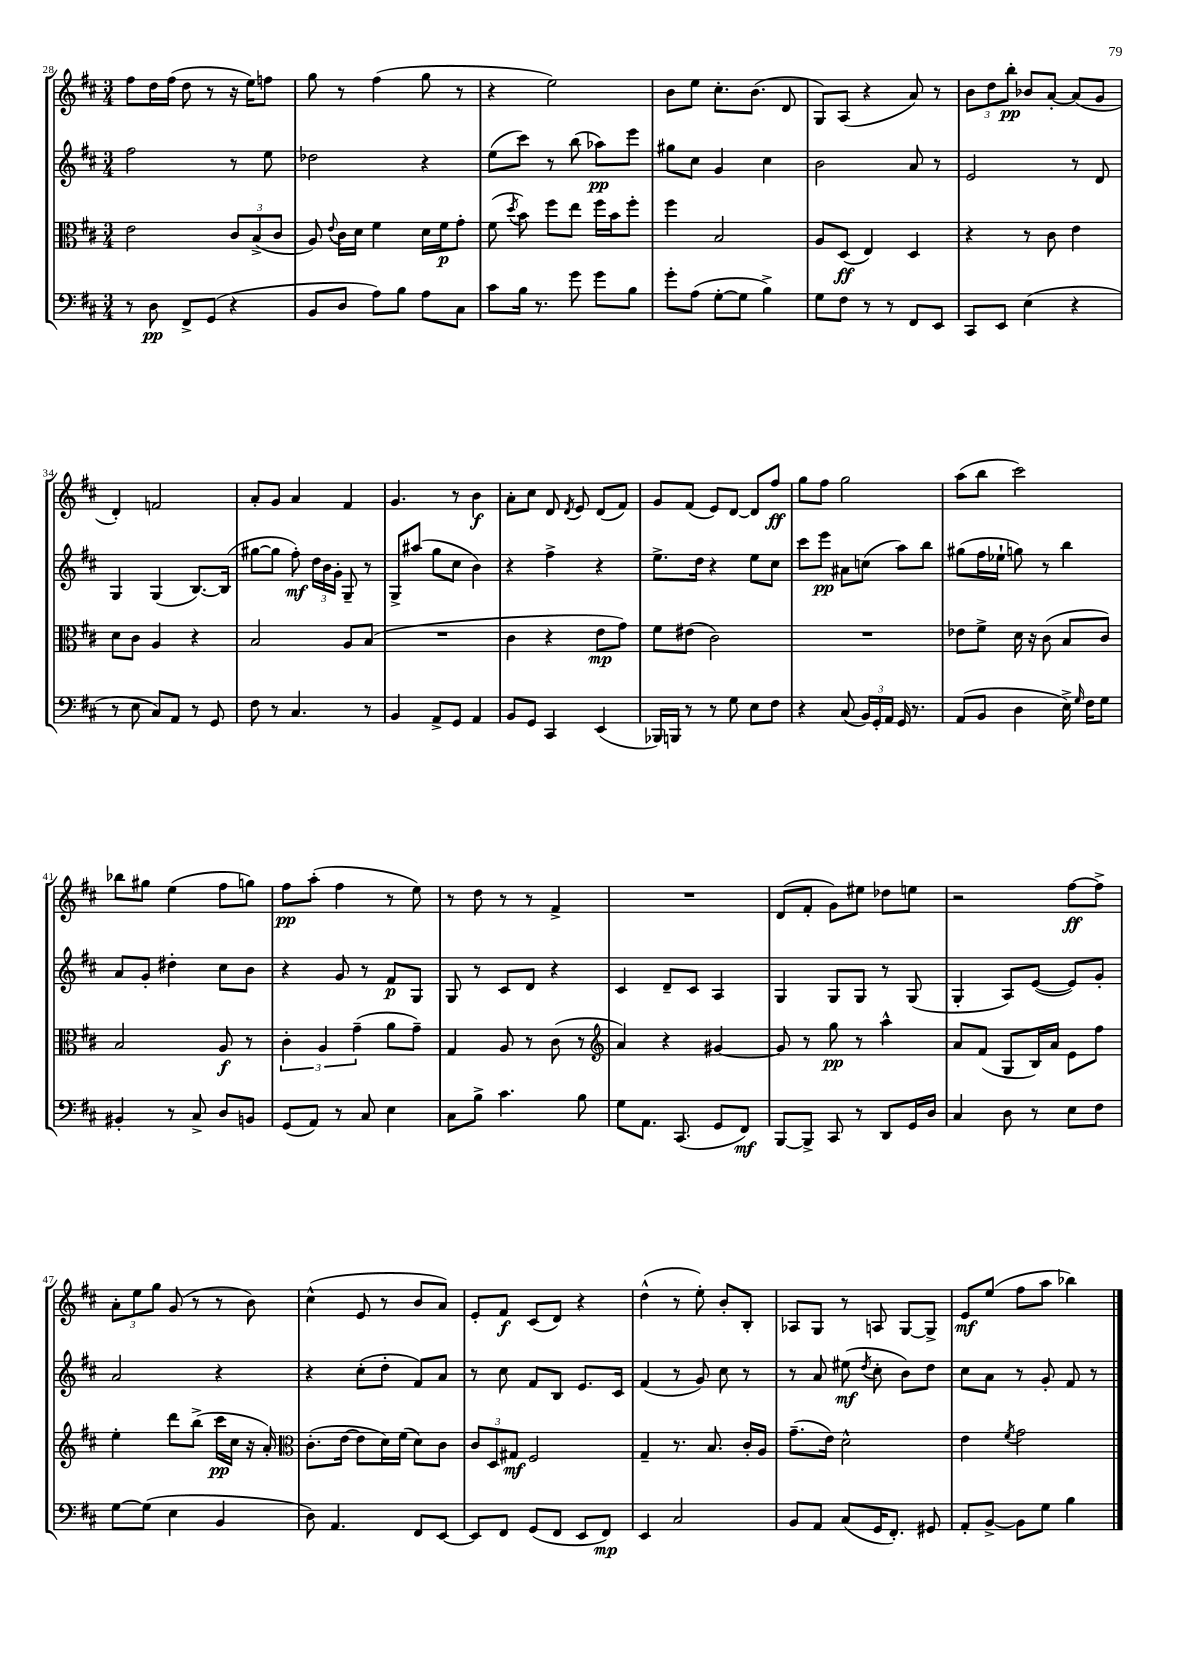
<<
\new StaffGroup <<
\new Staff = "s0" {
    \clef treble \key d \major \numericTimeSignature \time 3/4
    \autoBeamOff fis''8[ d''16 fis''16]( d''8 r8 r16 e''16[) f''8] |
    g''8 r8 fis''4( g''8 r8 |
    r4 e''2) |
    b'8[ e''8] cis''8.[-. b'8.]( d'8 |
    g8[) a8]( r4 a'8) r8 |
    \tuplet 3/2 { b'8[ d''8 b''8]-.\pp } bes'8[ a'8]~-. a'8[( g'8] |
    d'4-.) f'2 |
    a'8[-. g'8] a'4 fis'4 |
    g'4. r8 b'4\f |
    a'8[-. cis''8] d'8 \acciaccatura { d'8 } e'8 d'8[( fis'8]) |
    g'8[ fis'8]( e'8[) d'8]~ d'8[ fis''8]\ff |
    g''8[ fis''8] g''2 |
    a''8[( b''8] cis'''2) |
    bes''8[ gis''8] e''4( fis''8[ g''8]) |
    fis''8[\pp a''8]-.( fis''4 r8 e''8) |
    r8 d''8 r8 r8 fis'4-> |
    R2. |
    d'8[( fis'8]-. g'8[) eis''8] des''8[ e''8] |
    r2 fis''8[~\ff fis''8]-> |
    \tuplet 3/2 { a'8[-. e''8 g''8] } g'8( r8 r8 b'8) |
    cis''4-^( e'8 r8 b'8[ a'8]) |
    e'8[-. fis'8]\f cis'8[( d'8]) r4 |
    d''4-^( r8 e''8-.) b'8[-. b8]-. |
    aes8[ g8] r8 a8 g8[~ g8]-> |
    e'8[\mf e''8]( fis''8[ a''8] bes''4) \bar "|." |
}
\new Staff = "s1" {
    \clef treble \key d \major \numericTimeSignature \time 3/4
    \autoBeamOff fis''2 r8 e''8 |
    des''2 r4 |
    e''8[( cis'''8]) r8 b''8( aes''8[\pp) e'''8] |
    gis''8[ cis''8] g'4 cis''4 |
    b'2 a'8 r8 |
    e'2 r8 d'8 |
    g4 g4( b8.[~) b16]( |
    gis''8[~ gis''8] fis''8-.\mf) \tuplet 3/2 { d''16[ b'16 g'16]-. } g8-- r8 |
    g8[-> ais''8]( g''8[ cis''8] b'4) |
    r4 fis''4-> r4 |
    e''8.[-> d''16] r4 e''8[ cis''8] |
    cis'''8[ e'''8]\pp ais'8[ c''8]( a''8[) b''8] |
    gis''8[( fis''16 ees''16]-! g''8) r8 b''4 |
    a'8[ g'8]-. dis''4-. cis''8[ b'8] |
    r4 g'8 r8 fis'8[\p g8] |
    g8 r8 cis'8[ d'8] r4 |
    cis'4 d'8[-- cis'8] a4 |
    g4 g8[ g8] r8 g8( |
    g4-. a8[) e'8]~( e'8[) g'8]-. |
    a'2 r4 |
    r4 cis''8[-.( d''8]-. fis'8[) a'8] |
    r8 cis''8 fis'8[ b8] e'8.[ cis'16] |
    fis'4( r8 g'8) cis''8 r8 |
    r8 a'8 eis''8\mf( \acciaccatura { d''8 } cis''8-. b'8[) d''8] |
    cis''8[ a'8] r8 g'8-. fis'8 r8 \bar "|." |
}
\new Staff = "s2" {
    \clef alto \key d \major \numericTimeSignature \time 3/4
    \autoBeamOff e'2 \tuplet 3/2 { cis'8[ b8->( cis'8] } |
    a8) \appoggiatura { e'8 } cis'16[ d'16] fis'4 d'16[ fis'16\p g'8]-. |
    fis'8( \acciaccatura { d''8 } b'8) fis''8[ e''8] fis''16[ b'16 fis''8]-. |
    fis''4 b2 |
    a8[ d8]\ff( e4) d4 |
    r4 r8 cis'8 e'4 |
    d'8[ cis'8] a4 r4 |
    b2 a8[ b8]( |
    R2. |
    cis'4 r4 e'8[\mp g'8]) |
    fis'8[ eis'8]( cis'2) |
    R2. |
    ees'8[ fis'8]-> d'16 r16 cis'8( b8[ cis'8]) |
    b2 a8\f r8 |
    \tuplet 3/2 { cis'4-. a4 g'4--( } a'8[ g'8]--) |
    g4 a8 r8 cis'8( r8 |
    \clef treble a'4) r4 gis'4~ |
    gis'8 r8 g''8\pp r8 a''4-^ |
    a'8[ fis'8]( g8[ b16) a'16] e'8[ fis''8] |
    e''4-. d'''8[ b''8]->( cis'''16[\pp cis''16] r16 a'16-.) |
    \clef alto cis'8.[-.( e'16]~ e'8[ d'16) fis'16]( d'8[) cis'8] |
    \tuplet 3/2 { cis'8[ d8 gis8]\mf } fis2 |
    g4-- r8. b8. cis'16[-. a16] |
    g'8.[--( e'16]) d'2-^ |
    e'4 \acciaccatura { fis'8 } g'2 \bar "|." |
}
\new Staff = "s3" {
    \clef bass \key d \major \numericTimeSignature \time 3/4
    \autoBeamOff r8 d8\pp fis,8[-> g,8]( r4 |
    b,8[ d8] a8[) b8] a8[ cis8] |
    cis'8[ b16] r8. g'8 g'8[ b8] |
    g'8[-. a8]( g8[~-. g8] b4->) |
    g8[ fis8] r8 r8 fis,8[ e,8] |
    cis,8[ e,8] e4( r4 |
    r8 e8 cis8[) a,8] r8 g,8 |
    fis8 r8 cis4. r8 |
    b,4 a,8[-> g,8] a,4 |
    b,8[ g,8] cis,4 e,4( |
    bes,,16[) b,,16] r8 r8 g8 e8[ fis8] |
    r4 cis8( \tuplet 3/2 { b,16[) g,16-. a,16] } g,16 r8. |
    a,8[( b,8] d4 e16->) \grace { g16 } fis16[ g8] |
    bis,4-. r8 cis8-> d8[ b,8] |
    g,8[( a,8]) r8 cis8 e4 |
    cis8[ b8]-> cis'4. b8 |
    g8[ a,8.] cis,8.( g,8[ fis,8]\mf) |
    b,,8[~ b,,8]-> cis,8 r8 d,8[ g,16 d16] |
    cis4 d8 r8 e8[ fis8] |
    g8[~ g8]( e4 b,4 |
    d8) a,4. fis,8[ e,8]~ |
    e,8[ fis,8] g,8[( fis,8] e,8[ fis,8]\mp) |
    e,4 cis2 |
    b,8[ a,8] cis8[( g,16 fis,8.]-.) gis,8 |
    a,8[-. b,8]~-> b,8[ g8] b4 \bar "|." |
}
>>
>>
\layout { \context { \Score currentBarNumber = #28 } }
